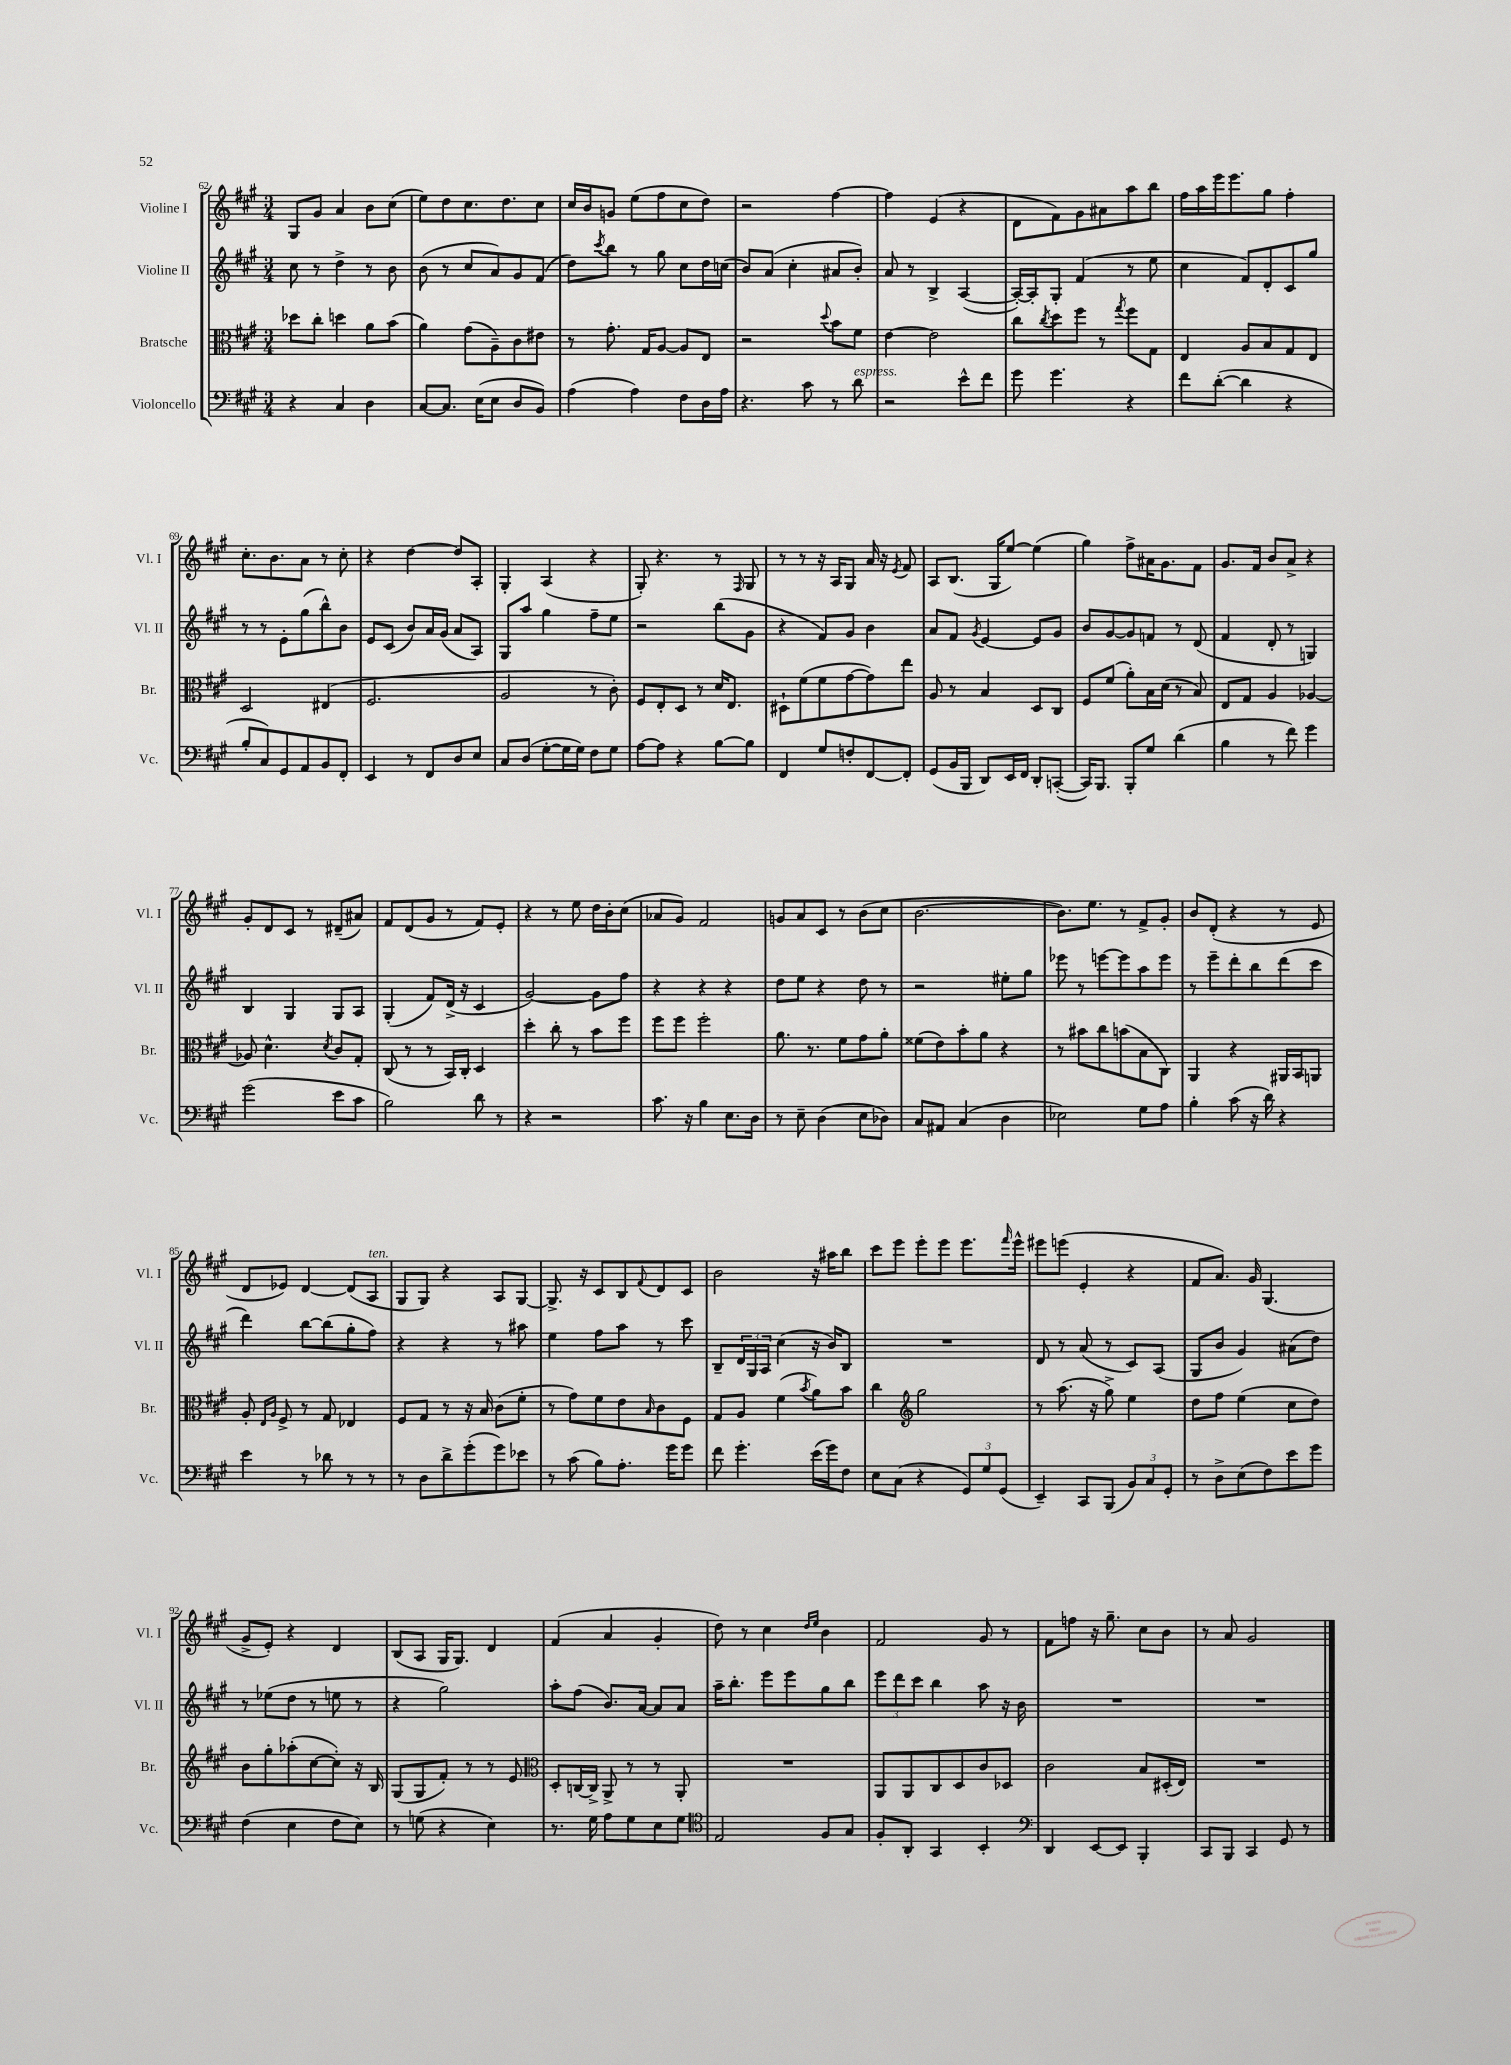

**kern	**kern	**kern	**kern
*part4	*part3	*part2	*part1
*staff4	*staff3	*staff2	*staff1
*I"Violoncello	*I"Bratsche	*I"Violine II	*I"Violine I
*I'Vc.	*I'Br.	*I'Vl. II	*I'Vl. I
*clefF4	*clefC3	*clefG2	*clefG2
*k[f#c#g#]	*k[f#c#g#]	*k[f#c#g#]	*k[f#c#g#]
*M3/4	*M3/4	*M3/4	*M3/4
=62	=62	=62	=62
4r	8dd-X\L	8cc#\	8G#/L
.	8cc#'\J	8r	8g#/J
4C#/	4ddn\	4dd^\	4a/
4D\	8a\L	8r	8b\L
.	(8b\J	8b\	(8cc#\J
=63	=63	=63	=63
[8C#/L	4a\)	(8b\	8ee\L)
8.C#/J]	.	8r	8dd\
.	(8g#\L	8cc#/L	8.cc#\
(16E\KL	.	.	.
8E\J	8A~\)	8a/)	.
.	.	.	8.dd\
8D/L	8c#\	8g#/	.
8BB/J)	8e#X\J	(8f#/J	8cc#\J
=64	=64	=64	=64
(4A\	8r	8dd\L)	16cc#/LL
.	.	.	16b/J
.	.	8qccc#/	.
.	8.g#'\	8bb\J	8gn/J
4A\)	.	8r	(8ee\L
.	16G#/KL	.	.
.	[8A/J	8gg#\	8ff#\
8F#\L	8A/L]	8cc#\L	8cc#\
16D\L	8E/J	16dd\L	8dd\J)
16A\JJ	.	(16ccn\JJ	.
=65	=65	=65	=65
4.r	2r	8b/L)	2r
.	.	(8a/J	.
.	.	4cc#'\	.
8c#\	.	.	.
.	8qqdd/	.	.
8r	8b\L	8a#X/L	[4ff#\
!LO:TX:a:i:t=espress.	!	!	!
8d\	8f#\J	8b'/J)	.
=66	=66	=66	=66
2r	[4e\	8a/	4ff#\]
.	.	8r	.
.	2e\]	4B^/	(4e/
8e^^\L	.	([4A/	4r
8f#\J	.	.	.
=67	=67	=67	=67
8g#\	8cc#\L	16A'/LL_)	8d\L
.	.	16A'/J]	.
.	8qcc#/	.	.
4.g#\	8dd\	8G#'/J	8f#\)
.	8ff#\J	(4f#/	8g#\
.	8r	.	8a#X\
.	8qgg#/	.	.
4r	8ff#\L	8r	8aa\
.	8G#\J	8ee\	8bb\J
=68	=68	=68	=68
8f#\L	4E/	4cc#\	16ff#\LL
.	.	.	16aa\
([8d'\J	.	.	16eee\J
.	.	.	8.eee\
4d\]	8A/L	8f#/L)	.
.	8B/	8d'/	8gg#\J
4r	8G#/	8c#/	4ff#'\
.	8E/J	8gg#/J	.
!!LO:LB:g=z
=69	=69	=69	=69
8B'/L	2D/	8r	8.cc#'\L
8C#/)	.	8r	.
.	.	.	8.b\
8GG#/	.	8e'\L	.
8AA/	.	(8gg#\	8a\J
8BB/	(4E#X/	8bb^^\)	8r
8FF#'/J	.	8b\J	8cc#'\
=70	=70	=70	=70
4EE/	2.F#/	8e/L	4r
.	.	(8c#/J	.
8r	.	8b/L)	[4dd\
8FF#/L	.	16a/L	.
.	.	(16g#/JJ	.
8D/	.	8a/L	8dd/L]
8E/J	.	8A/J)	8A'/J
=71	=71	=71	=71
8C#/L	2A/	8G#/L	4G#'/
(8D/J	.	8aa/J	.
[8G#'\L	.	4gg#\	(4A/
16G#\L]	.	.	.
16G#\JJ)	.	.	.
8F#\L	8r	8ff#~\L	4r
8G#\J	8c#'\)	8ee\J	.
=72	=72	=72	=72
[8A\L	8F#/L	2r	8G#'/)
8A\J]	8E'/	.	4.r
4r	8D/J	.	.
.	8r	.	.
[8B\L	16d/KL	(8bb\L	8r
.	8.E/J	.	.
.	.	.	16qqF#/
8B\J]	.	8g#\J	8G#/
=73	=73	=73	=73
4FF#/	8D#X`\L	4r	8r
.	(8f#\	.	8r
8G#/L	8f#\	8f#/L)	16r
.	.	.	16A/KL
8Fn'/	[8g#\	8g#/J	8G#/J
[8FF#/	8g#\])	4b\	16a/
.	.	.	16r
.	.	.	8qe/
8FF#'/J]	8ee\J	.	8f#/
=74	=74	=74	=74
(8GG#/L	8A/	8a/L	8A/L
16BB/L	8r	8f#/J	(8.B/J
16BBB/JJ	.	.	.
.	.	8qg#/	.
8DD/L)	4B/	[4e/	.
.	.	.	16G#/KL
16EE/L	.	.	[8ee/J)
16FF#/JJ	.	.	.
8DD'/L	8D/L	8e/L]	(4ee\]
([8CCn'/J	8C#/J	8g#/J	.
=75	=75	=75	=75
16CC/KL])	8F#/L	8b/L	4gg#\)
8.BBB/J	.	.	.
.	(8f#/J	[8g#/	.
8BBB'/L	8a'\L)	8g#/]	8ff#^\L
8G#/J	16B\L	8fn/J	16a#X\K
.	(16d\JJ	.	8.g#\
(4d\	8r	8r	.
.	8B/)	(8d/	8f#\J
=76	=76	=76	=76
4B\	8E/L	4f#/	8.g#/L
.	8G#/J	.	.
.	.	.	16f#/Jk
8r	4A/	8d'/	8b/L
8f#\)	.	8r	8a^/J
4g#\	[4A-X/	4Gn/)	4r
!!LO:LB:g=z
=77	=77	=77	=77
(2g#\	8A-X/]	4B/	8g#'/L
.	4.d^^\	.	8d/
.	.	4G#/	8c#/J
.	.	.	8r
.	8qd/	.	.
8e\L	8c#/L	8G#/L	(8d#X~/L
8c#\J	8G#'/J	8A/J	8a#X/J)
=78	=78	=78	=78
2B\)	(8C#/	(4G#'/	8f#/L
.	8r	.	(8d/
.	8r	8f#/L)	8g#/J
.	16BB/LL)	(16d^/Jk	8r
.	16C#'/JJ	16r	.
8d\	4D/	4c#/	8f#/L)
8r	.	.	8e'/J
=79	=79	=79	=79
4r	4dd'\	[2g#/)	4r
2r	8cc#'\	.	8r
.	8r	.	8ee\
.	8b\L	8g#\L]	16dd\LL
.	.	.	16b'\J
.	8ff#\J	8ff#\J	(8cc#\J
=80	=80	=80	=80
8.c#\	8ff#\L	4r	8a-X/L
.	8ff#\J	.	8g#/J)
16r	.	.	.
4B\	2ff#'\	4r	2f#/
8.E\L	.	4r	.
16D\Jk	.	.	.
=81	=81	=81	=81
8r	8.a\	8dd\L	8gn/L
8E~\	.	8ee\J	8a/
.	8.r	.	.
(4D\	.	4r	8c#/J
.	8f#\L	.	8r
8E\L	8g#\	8dd\	(8b\L
8D-X\J)	8a'\J	8r	8cc#\J
=82	=82	=82	=82
8C#/L	(8f##X\L	2r	[2.b\
8AA#X/J	8e\)	.	.
(4C#/	8b'\	.	.
.	8a\J	.	.
4D\	4r	8ee#X'\L	.
.	.	8gg#\J	.
=83	=83	=83	=83
2E-X\)	8r	8eee-X\	8.b\L])
.	8b#X\L	8r	.
.	.	.	8.ee\J
.	8cc#\	[8eeen\L	.
.	(8bn\	8eee\]	8r
8G#\L	8B\	8aa\	8f#^/L
8A\J	8C#\J)	8eee\J	8g#'/J
=84	=84	=84	=84
4B'\	4AA/	8r	8b/L
.	.	8eee~\L	(8d'/J
(8c#\	4r	8ddd'\	4r
16r	.	8bb\	.
16d\)	.	.	.
4r	16AA#X/LL	(8ddd\	8r
.	16BB/J	.	.
.	8AAn/J	8ccc#\J	8e/
!!LO:LB:g=z
=85	=85	=85	=85
4e\	8A'/	4ddd\)	8d/L
.	16qqE/LL	.	.
.	16qqA/JJ	.	.
.	8F#^/	.	8e-X/J)
8r	8r	[8bb\L	[4d/
8d-X\	8G#/	(8bb\]	.
8r	4E-X/	8gg#'\	(8d/L]
!	!	!	!LO:TX:a:i:t=ten.
8r	.	8ff#\J)	8A/J
=86	=86	=86	=86
8r	8F#/L	4r	8G#/L
8D\L	8G#/J	.	8G#/J)
8d^\	8r	4r	4r
(8g#'\	16r	.	.
.	16B/	.	.
8g#\)	(8c#\L	8r	8A/L
8e-X\J	8f#'\J	8aa#X\	[8G#/J
=87	=87	=87	=87
8r	8r	4ee\	8.G#^/]
(8c#\	8g#\L)	.	.
.	.	.	16r
8B\L)	8f#\	8ff#\L	8c#/L
8.A'\J	8e\	8aa\J	8B/
.	16qqB/	.	8qqf#/
.	8c#\	8r	8d/
16g#\KL	.	.	.
8g#\J	8F#\J	8ccc#\	8c#/J
=88	=88	=88	=88
8f#\	8G#/L	8B~/L	2b\
4.g#'\	8A/J	24d/L	.
.	.	24G#/	.
.	.	24A/JJ	.
.	(4f#\	(4cc#\	.
.	8qb/	.	.
(16e\LL	8a\L)	16r	16r
16g#\J)	.	16b/KL)	16aa#X\KL
8F#\J	8b\J	8B/J	8bb\J
=89	=89	=89	=89
8E\L	4cc#\	2.r	8ccc#\L
(8C#\J	.	.	8eee\J
*	*clefG2	*	*
4r	2gg#\	.	8eee'\L
.	.	.	8eee\J
12GG#/L)	.	.	8.eee\L
12G#/	.	.	.
(12GG#/J	.	.	.
.	.	.	16qqfff#/
.	.	.	16eee^^\Jk
=90	=90	=90	=90
4EE~/)	8r	8d/	8eee#X\L
.	(8.aa\	8r	(8eeen\J
8CC#/L	.	(8a/	4e'/
.	16r	.	.
(8BBB/J	8gg#^\)	8r	.
12BB/L)	4ee\	8c#/L)	4r
12C#/	.	.	.
.	.	(8A/J	.
12GG#'/J	.	.	.
=91	=91	=91	=91
8r	8dd\L	8G#/L	8f#/L
8D^\L	8ff#\J	8b/J	8.a/J)
(8E\	(4ee\	4g#/)	.
.	.	.	16g#/
8F#\)	.	.	(4.G#/
8e\	8cc#\L	(8a#X\L	.
8g#\J	8dd\J)	8dd\J)	.
!!LO:LB:g=z
=92	=92	=92	=92
(4F#\	8b\L	8r	8g#^/L
.	8gg#'\	(8ee-X\L	8e'/J)
4E\	(8aa-X'\	8dd\J	4r
.	[8cc#\	8r	.
8F#\L	8cc#'\J])	8een\	4d/
8E\J)	16r	8r	.
.	16B/	.	.
=93	=93	=93	=93
8r	(8G#/L	4r	(8B/L
(8Gn\	8G#/	.	8A/J
4r	8f#'/J)	2gg#\)	16G#/KL
.	.	.	8.G#/J)
.	8r	.	.
4E\)	8r	.	4d/
.	8e/	.	.
=94	=94	=94	=94
*	*clefC3	*	*
8.r	8D'/L	8aa'\L	(4f#/
.	[16Cn/L	(8ff#\J	.
16G#\	16C^/JJ]	.	.
8A\L	8AA^/	8.b/L)	4a/
8G#\	8r	.	.
.	.	[16a/Jk	.
8E\	8r	8a/L]	4g#'/
8G#\J	8AA'/	8a/J	.
=95	=95	=95	=95
*clefC4	*	*	*
2E/	2.r	16aa~\KL	8dd\)
.	.	8.bb'\J	.
.	.	.	8r
.	.	8eee\L	4cc#\
.	.	8eee\	.
.	.	.	16qqdd/LL
.	.	.	16qqee/JJ
8F#/L	.	8gg#\	4b\
8G#/J	.	8bb\J	.
=96	=96	=96	=96
8F#'/L	8AA/L	12eee\L	2f#/
.	.	12ddd\	.
8AA'/J	8AA/	.	.
.	.	12ccc#\J	.
4GG#/	8C#/	4bb\	.
.	8D/	.	.
4BB'/	8c#/	8aa\	8g#/
.	8D-X/J	16r	8r
.	.	16b\	.
=97	=97	=97	=97
*clefF4	*	*	*
4DD/	2c#\	2.r	8f#\L
.	.	.	8ffn\J
[8EE/L	.	.	16r
.	.	.	8.gg#~\
8EE/J]	.	.	.
4BBB'/	8B/L	.	8cc#\L
.	(16D#X'/L	.	8b\J
.	16E/JJ)	.	.
=98	=98	=98	=98
8CC#/L	2.r	2.r	8r
8BBB/J	.	.	8a/
4CC#/	.	.	2g#/
8GG#/	.	.	.
8r	.	.	.
==	==	==	==
*-	*-	*-	*-
